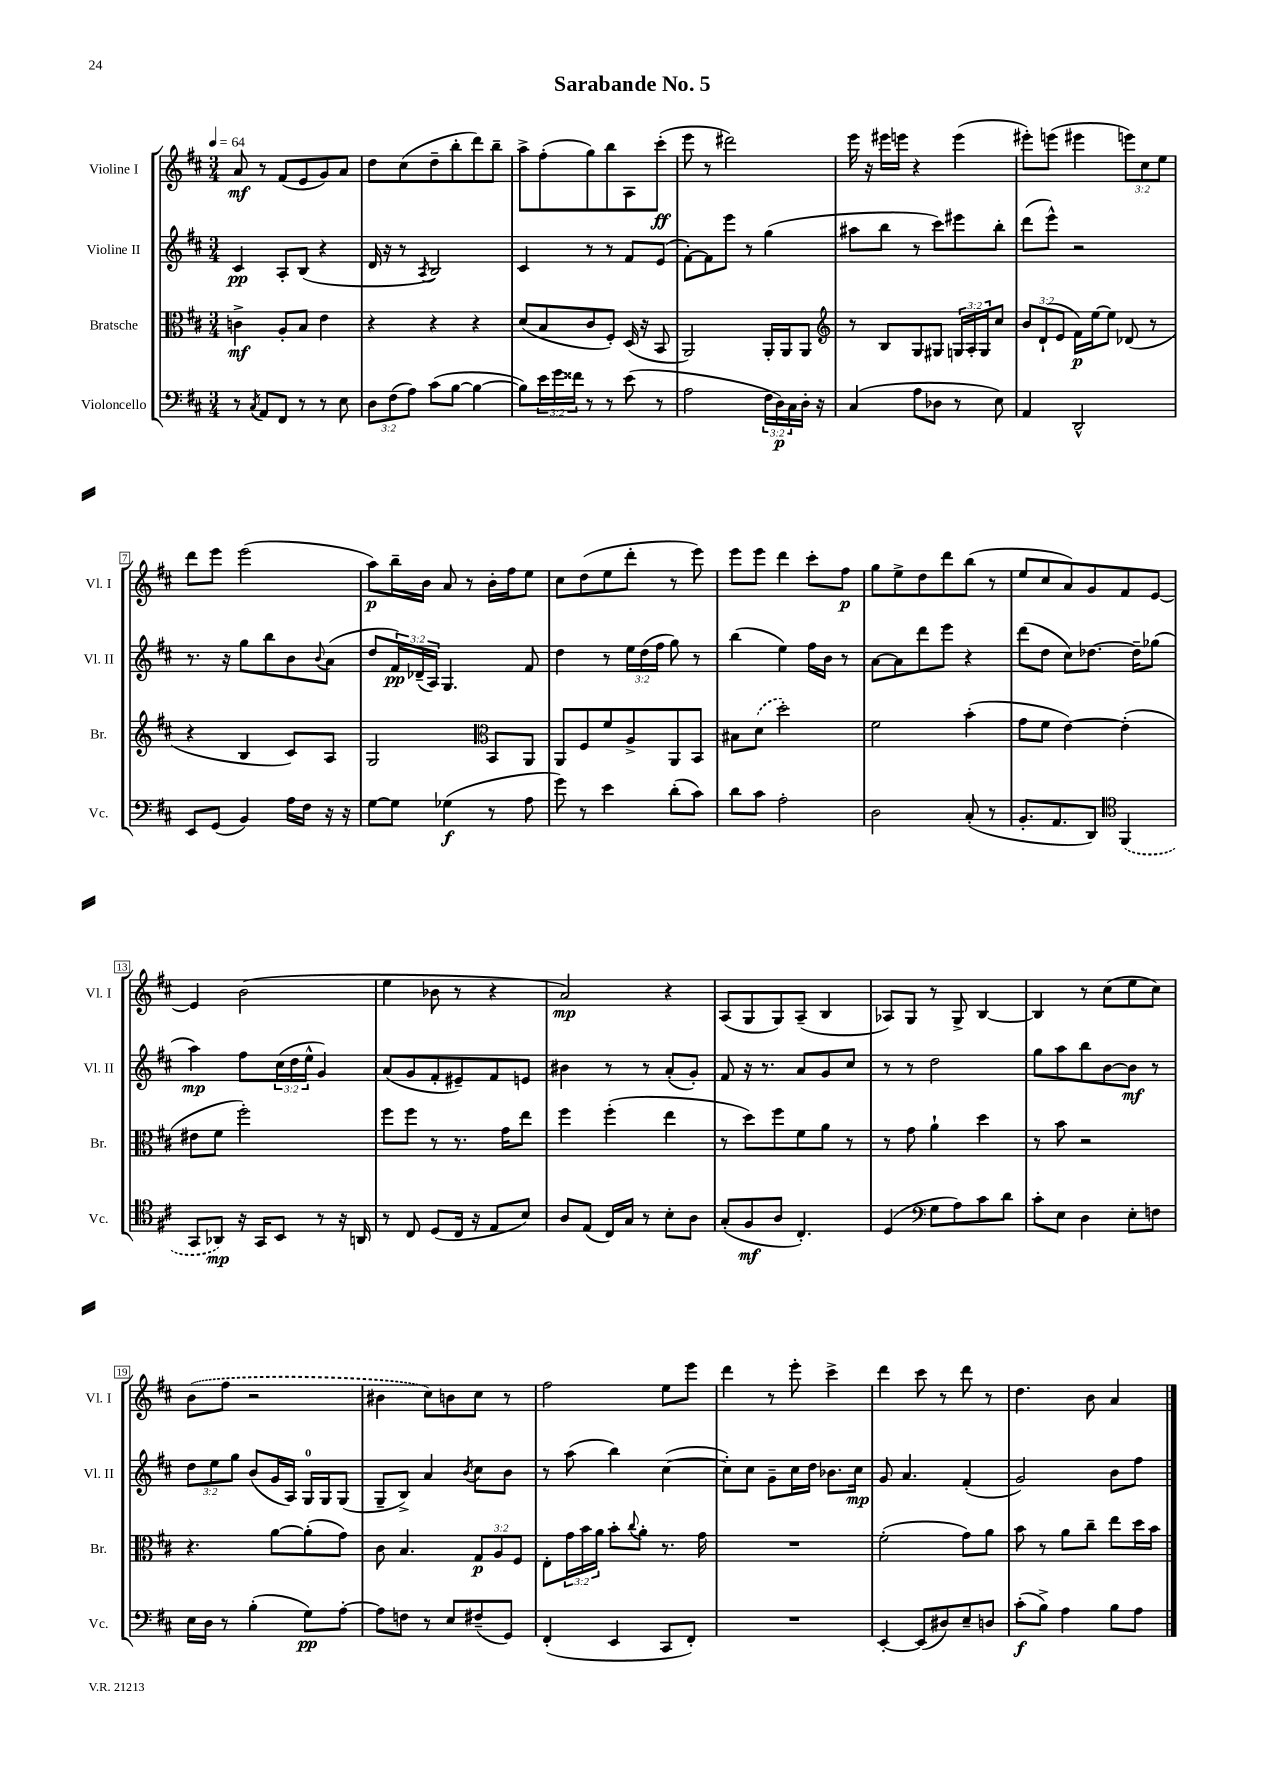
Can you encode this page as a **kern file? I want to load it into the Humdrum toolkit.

**kern	**dynam	**kern	**dynam	**kern	**dynam	**kern	**dynam
*part4	*part4	*part3	*part3	*part2	*part2	*part1	*part1
*staff4	*staff4	*staff3	*staff3	*staff2	*staff2	*staff1	*staff1
*I"Violoncello	*	*I"Bratsche	*	*I"Violine II	*	*I"Violine I	*
*I'Vc.	*	*I'Br.	*	*I'Vl. II	*	*I'Vl. I	*
*clefF4	*	*clefC3	*	*clefG2	*	*clefG2	*
*k[f#c#]	*	*k[f#c#]	*	*k[f#c#]	*	*k[f#c#]	*
*M3/4	*	*M3/4	*	*M3/4	*	*M3/4	*
*MM64	*	*MM64	*	*MM64	*	*MM64	*
=1	=1	=1	=1	=1	=1	=1	=1
8r	.	4cn^\	mf	4c#/	pp	8a/	mf
8qC#/	.	.	.	.	.	.	.
8AA/L	.	.	.	.	.	8r	.
8FF#/J	.	8A'/L	.	8A'/L	.	(8f#/L	.
8r	.	8B/J	.	(8B/J	.	8e/	.
8r	.	4e\	.	4r	.	8g/)	.
8E\	.	.	.	.	.	8a/J	.
=2	=2	=2	=2	=2	=2	=2	=2
12D\L	.	4r	.	16d/	.	8dd\L	.
.	.	.	.	16r	.	.	.
(12F#\	.	.	.	.	.	.	.
.	.	.	.	8r	.	(8cc#\	.
12A\J)	.	.	.	.	.	.	.
.	.	.	.	8qA/	.	.	.
(8c#\L	.	4r	.	2B/)	.	8dd~\	.
[8B\J	.	.	.	.	.	8bb'\	.
4B\_	.	4r	.	.	.	8ddd\)	.
.	.	.	.	.	.	8bb~\J	.
=3	=3	=3	=3	=3	=3	=3	=3
8B\L])	.	(8d/L	.	4c#/	.	8aa^\L	.
24e\L	.	8B/	.	.	.	(8ff#'\	.
24g\	.	.	.	.	.	.	.
24f##X\JJ	.	.	.	.	.	.	.
8r	.	8c#/	.	8r	.	8gg\)	.
8r	.	8F#'/J)	.	8r	.	8bb\	.
(8e\	.	(16D/	.	8f#/L	.	8A\	.
.	.	16r	.	.	.	.	.
8r	.	8BB/	.	(8e/J	.	(8ccc#'\J	ff
=4	=4	=4	=4	=4	=4	=4	=4
2A\	.	2AA/)	.	[8f#'\L)	.	8eee\	.
.	.	.	.	8f#\]	.	8r	.
.	.	.	.	8eee\J	.	2ddd#X\)	.
.	.	.	.	8r	.	.	.
24F#\LL	.	16AA'/LL	.	(4gg\	.	.	.
24D\)	p	.	.	.	.	.	.
.	.	16AA/J	.	.	.	.	.
24C#\	.	.	.	.	.	.	.
16D'\JJ	.	8AA/J	.	.	.	.	.
16r	.	.	.	.	.	.	.
=5	=5	=5	=5	=5	=5	=5	=5
*	*	*clefG2	*	*	*	*	*
(4C#/	.	8r	.	8aa#X\L	.	16eee\	.
.	.	.	.	.	.	16r	.
.	.	8B/L	.	8bb\J	.	16eee#X\LL	.
.	.	.	.	.	.	16eeen\JJ	.
8A\L	.	8G/	.	8r	.	4r	.
8D-X\J	.	8G#X/J	.	8ccc#\L)	.	.	.
8r	.	24Gn/LL	.	8eee#X\	.	(4eee\	.
.	.	24A'/	.	.	.	.	.
.	.	24G/J	.	.	.	.	.
8E\)	.	8cc#/J	.	8bb'\J	.	.	.
=6	=6	=6	=6	=6	=6	=6	=6
4AA/	.	12b/L	.	(8ddd\L	.	8eee#X'\L)	.
.	.	(12d`/	.	.	.	.	.
.	.	.	.	8eee^^\J)	.	(8eeen\J	.
.	.	12e/J	.	.	.	.	.
2DD^^/	.	16f#\LL)	p	2r	.	4eee#X\	.
.	.	[16ee\J	.	.	.	.	.
.	.	8ee\J]	.	.	.	.	.
.	.	(8d-X/	.	.	.	12eeen\L)	.
.	.	.	.	.	.	12cc#\	.
.	.	8r	.	.	.	.	.
.	.	.	.	.	.	12ee\J	.
!!LO:LB:g=z
=7	=7	=7	=7	=7	=7	=7	=7
8EE/L	.	4r	.	8.r	.	8ddd\L	.
(8GG/J	.	.	.	.	.	8eee\J	.
.	.	.	.	16r	.	.	.
4BB/)	.	4B/	.	8gg\L	.	(2eee\	.
.	.	.	.	8bb\	.	.	.
16A\LL	.	8c#/L)	.	8b\	.	.	.
16F#\JJ	.	.	.	.	.	.	.
.	.	.	.	8qqb/	.	.	.
16r	.	8A/J	.	(8a\J	.	.	.
16r	.	.	.	.	.	.	.
=8	=8	=8	=8	=8	=8	=8	=8
[8G\L	.	2G/	.	8dd/L	.	8aa\L)	p
8G\J]	.	.	.	24f#/L)	pp	16bb~\L	.
.	.	.	.	(24d-X~/	.	.	.
.	.	.	.	.	.	16b\JJ	.
.	.	.	.	24A/JJ)	.	.	.
(4G-X\	f	.	.	4.G/	.	8a/	.
.	.	.	.	.	.	8r	.
*	*	*clefC3	*	*	*	*	*
8r	.	8BB/L	.	.	.	16b'\LL	.
.	.	.	.	.	.	16ff#\J	.
8A\	.	8AA/J	.	8f#/	.	8ee\J	.
=9	=9	=9	=9	=9	=9	=9	=9
8g\)	.	8AA/L	.	4dd\	.	8cc#\L	.
8r	.	8F#/	.	.	.	(8dd\	.
4e\	.	8f#/	.	8r	.	8ee\	.
.	.	8A^/	.	24ee\LL	.	8ddd'\J	.
.	.	.	.	(24dd\	.	.	.
.	.	.	.	24ff#\JJ	.	.	.
(8d'\L	.	8AA/	.	8gg\)	.	8r	.
8c#\J)	.	8BB/J	.	8r	.	8eee\)	.
=10	=10	=10	=10	=10	=10	=10	=10
8d\L	.	8B#X\L	.	(4bb\	.	8eee\L	.
8c#\J	.	(8d\J	.	.	.	8eee\J	.
2A'\	.	2dd'\)	.	4ee\)	.	4ddd\	.
.	.	.	.	16ff#\LL	.	8ccc#'\L	.
.	.	.	.	16b\JJ	.	.	.
.	.	.	.	8r	.	8ff#\J	p
=11	=11	=11	=11	=11	=11	=11	=11
2D\	.	2f#\	.	[8a\L	.	8gg\L	.
.	.	.	.	8a\]	.	8ee^\	.
.	.	.	.	8ddd\	.	8dd\	.
.	.	.	.	8eee\J	.	8ddd\	.
(8C#'/	.	(4b'\	.	4r	.	(8bb\J	.
8r	.	.	.	.	.	8r	.
=12	=12	=12	=12	=12	=12	=12	=12
8.BB'/L	.	8g\L	.	(8ddd\L	.	8ee/L	.
.	.	8f#\J	.	8dd\J	.	8cc#/	.
8.AA/	.	.	.	.	.	.	.
.	.	[4e\)	.	8cc#\L)	.	8a/)	.
8DD/J)	.	.	.	[8.dd-X\J	.	8g/	.
*clefC4	*	*	*	*	*	*	*
(4FF#/	.	(4e'\]	.	.	.	8f#/	.
.	.	.	.	16dd-~\KL]	.	.	.
.	.	.	.	(8gg-X\J	.	[8e/J	.
!!LO:LB:g=z
=13	=13	=13	=13	=13	=13	=13	=13
8GG/L	.	8e#X\L	.	4aa\)	mp	4e/]	.
8AA-X/J)	mp	8f#\J	.	.	.	.	.
16r	.	2ff#'\)	.	8ff#\L	.	(2b\	.
16GG/KL	.	.	.	.	.	.	.
8BB/J	.	.	.	(24cc#\L	.	.	.
.	.	.	.	24dd\	.	.	.
.	.	.	.	24ee^^\JJ	.	.	.
8r	.	.	.	4g/)	.	.	.
16r	.	.	.	.	.	.	.
16AAn/	.	.	.	.	.	.	.
=14	=14	=14	=14	=14	=14	=14	=14
8r	.	8ff#\L	.	(8a/L	.	4ee\	.
8C#/	.	8ff#\J	.	8g/	.	.	.
(8D/L	.	8r	.	8f#'/	.	8b-X\	.
16C#/Jk	.	8.r	.	8e#X~/)	.	8r	.
16r	.	.	.	.	.	.	.
8E/L	.	.	.	8f#/	.	4r	.
.	.	16g\KL	.	.	.	.	.
8B/J)	.	8ee\J	.	8en/J	.	.	.
=15	=15	=15	=15	=15	=15	=15	=15
8A/L	.	4ff#\	.	4b#X\	.	2a/)	mp
(8E/J	.	.	.	.	.	.	.
16C#/LL)	.	(4ff#'\	.	8r	.	.	.
16G/JJ	.	.	.	.	.	.	.
8r	.	.	.	8r	.	.	.
8B'\L	.	4ee\	.	(8a'/L	.	4r	.
8A\J	.	.	.	8g'/J)	.	.	.
=16	=16	=16	=16	=16	=16	=16	=16
(8G'/L	.	8r	.	8f#/	.	(8A/L	.
8F#/	mf	8dd\L)	.	16r	.	8G/	.
.	.	.	.	8.r	.	.	.
8A/J	.	8ff#\	.	.	.	8G/)	.
4.C#'/)	.	8f#\	.	8a/L	.	(8A~/J	.
.	.	8a\J	.	8g/	.	4B/	.
.	.	8r	.	8cc#/J	.	.	.
=17	=17	=17	=17	=17	=17	=17	=17
(4D/	.	8r	.	8r	.	8A-X/L)	.
.	.	8g\	.	8r	.	8G/J	.
*clefF4	*	*	*	*	*	*	*
8G\L	.	4a`\	.	2dd\	.	8r	.
8A\)	.	.	.	.	.	8G^/	.
8c#\	.	4dd\	.	.	.	[4B/	.
8d\J	.	.	.	.	.	.	.
=18	=18	=18	=18	=18	=18	=18	=18
8c#'\L	.	8r	.	8gg\L	.	4B/]	.
8E\J	.	8b\	.	8aa\	.	.	.
4D\	.	2r	.	8bb\	.	8r	.
.	.	.	.	[8b\	.	(8cc#\L	.
8E'\L	.	.	.	8b\J]	mf	8ee\	.
8Fn\J	.	.	.	8r	.	8cc#\J)	.
!!LO:LB:g=z
=19	=19	=19	=19	=19	=19	=19	=19
16E\LL	.	4.r	.	12dd\L	.	(8b\L	.
16D\JJ	.	.	.	.	.	.	.
.	.	.	.	12ee\	.	.	.
8r	.	.	.	.	.	8ff#\J	.
.	.	.	.	12gg\J	.	.	.
(4B'\	.	.	.	(8b/L	.	2r	.
.	.	[8a\L	.	16g/L	.	.	.
.	.	.	.	16A/JJ)	.	.	.
8G\L)	pp	(8a'\]	.	16G/LL	.	.	.
.	.	.	.	16G/J	.	.	.
[8A'\J	.	8g\J)	.	(8G/J	.	.	.
=20	=20	=20	=20	=20	=20	=20	=20
8A\L]	.	8c#\	.	8G~/L	.	4b#X\	.
8Fn\J	.	4.B/	.	8B^/J)	.	.	.
8r	.	.	.	4a/	.	8cc#\L)	.
8E/L	.	.	.	.	.	8bn\	.
.	.	.	.	8qb/	.	.	.
(8F#X~/	.	12G/L	p	8cc#\L	.	8cc#\J	.
.	.	12A/	.	.	.	.	.
8GG/J)	.	.	.	8b\J	.	8r	.
.	.	12F#/J	.	.	.	.	.
=21	=21	=21	=21	=21	=21	=21	=21
(4FF#'/	.	8E'\L	.	8r	.	2ff#\	.
.	.	24g\L	.	(8aa\	.	.	.
.	.	24b\	.	.	.	.	.
.	.	24a\JJ	.	.	.	.	.
4EE/	.	8b'\L	.	4bb\)	.	.	.
.	.	8qqcc#/	.	.	.	.	.
.	.	8a'\J	.	.	.	.	.
8CC#/L	.	8.r	.	([4cc#\	.	8ee\L	.
8FF#'/J)	.	.	.	.	.	8eee\J	.
.	.	16g\	.	.	.	.	.
=22	=22	=22	=22	=22	=22	=22	=22
2.r	.	2.r	.	8cc#'\L])	.	4ddd\	.
.	.	.	.	8cc#\J	.	.	.
.	.	.	.	8g~\L	.	8r	.
.	.	.	.	16cc#\L	.	8eee'\	.
.	.	.	.	16dd\JJ	.	.	.
.	.	.	.	8.b-X\L	.	4ccc#^\	.
.	.	.	.	16cc#\Jk	mp	.	.
=23	=23	=23	=23	=23	=23	=23	=23
[4EE'/	.	(2f#'\	.	8g/	.	4ddd\	.
.	.	.	.	4.a/	.	.	.
(8EE/L]	.	.	.	.	.	8ccc#\	.
8D#X/)	.	.	.	.	.	8r	.
8E~/	.	8g\L)	.	(4f#'/	.	8ddd\	.
8Dn/J	.	8a\J	.	.	.	8r	.
=24	=24	=24	=24	=24	=24	=24	=24
(8c#'\L	f	8b\	.	2g/)	.	4.dd\	.
8B^\J)	.	8r	.	.	.	.	.
4A\	.	8a\L	.	.	.	.	.
.	.	8cc#~\J	.	.	.	8b\	.
8B\L	.	8ee\L	.	8b\L	.	4a/	.
8A\J	.	16dd\L	.	8ff#\J	.	.	.
.	.	16b\JJ	.	.	.	.	.
==	==	==	==	==	==	==	==
*-	*-	*-	*-	*-	*-	*-	*-
